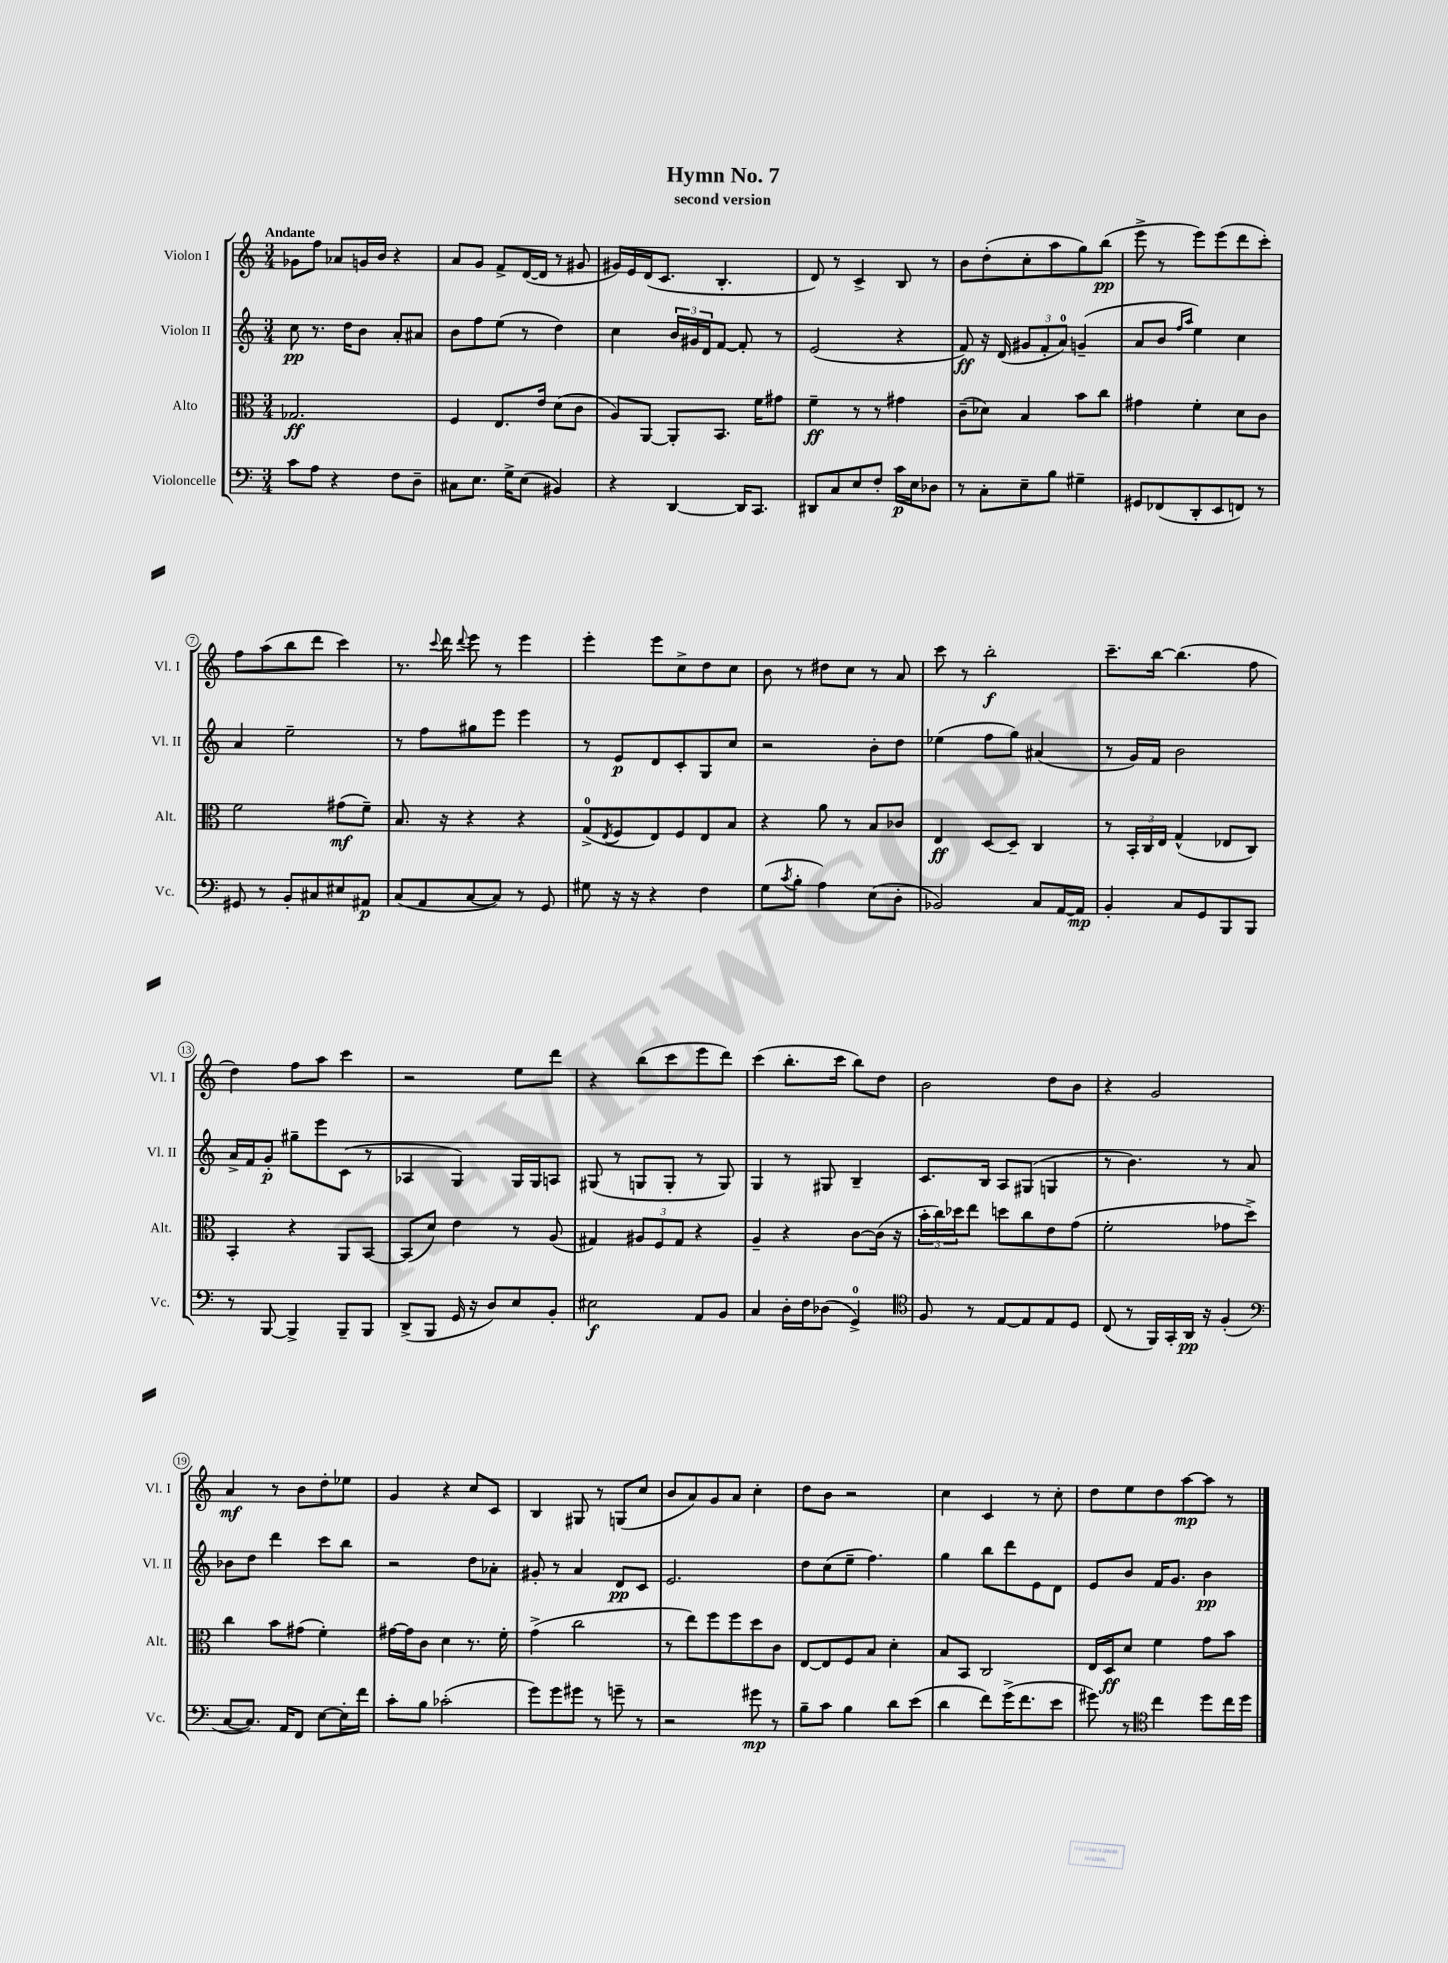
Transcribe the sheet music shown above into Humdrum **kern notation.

**kern	**kern	**kern	**kern
*staff4	*staff3	*staff2	*staff1
*clefF4	*clefC3	*clefG2	*clefG2
*k[]	*k[]	*k[]	*k[]
*M3/4	*M3/4	*M3/4	*M3/4
8c	2.G-	8cc	8g-
8A	.	8.r	8ff
4r	.	.	8a-
.	.	16dd	.
.	.	8b	16g
.	.	.	16b
8F	.	8a'	4r
8D~	.	8a#	.
=	=	=	=
8C#	4F	8b	8a
8.E	.	8ff	8g
.	8.E	(8ee	8f^
16G^	.	.	.
(8E	.	8r	([16d
.	16e	.	16d]
4BB#)	(8d	4dd)	8r
.	8c	.	8g#
=	=	=	=
4r	8A)	4cc	16g#)
.	.	.	16e
.	[8AA	.	(16d
.	.	.	8.c
[4DD	8AA']	24b	.
.	.	24g#	.
.	.	24d	.
.	8.BB	[8f	4.B'
16DD]	.	8f']	.
8.CC	16f	.	.
.	8g#	8r	.
=	=	=	=
8DD#	4f~	(2e	8d)
8C	.	.	8r
8E	8r	.	4c^
8F'	8r	.	.
16c	4g#	4r	8B
16E	.	.	.
8D-	.	.	8r
=	=	=	=
8r	(8c~	8f)	8b
8C'	8d-)	16r	(8dd'
.	.	(16d	.
8E~	4B	12g#	8cc'
.	.	12f'	.
8B	.	.	8aa
.	.	12a)	.
4G#~	8b	(4g~	8gg)
.	8cc	.	(8bb
=	=	=	=
8GG#	4g#	8a	8eee^
(8FF-	.	8b	8r
.	.	16qqff	.
.	.	16qqaa	.
8DD'	4f'	4ee)	8eee)
8EE	.	.	(8eee
8FF)	8d	4cc	8ddd
8r	8c	.	8ccc')
=	=	=	=
8GG#	2f	4a	8ff
8r	.	.	(8aa
8BB'	.	2ee~	8bb
8C#	.	.	8ddd
8E#	(8g#	.	4ccc)
8AA#	8f~)	.	.
=	=	=	=
(8C	8.B	8r	8.r
8AA	.	8ff	.
.	.	.	8qqccc
.	16r	.	16ddd
.	.	.	8qqddd
[8C	4r	8gg#	8eee
8C])	.	8eee	8r
8r	4r	4eee	4eee
8GG	.	.	.
=	=	=	=
8G#	(8G^	8r	4eee'
.	8qE	.	.
16r	8F	8e	.
16r	.	.	.
4r	8E)	8d	8eee
.	8F	8c'	8cc^
4F	8E	8G	8dd
.	8B	8cc	8cc
=	=	=	=
(8G	4r	2r	8b
8qc	.	.	.
8B'	.	.	8r
4A)	8a	.	8dd#
.	8r	.	8cc
(8E	8B	8b'	8r
8D'	8c-	8dd	8a
=	=	=	=
2BB-)	4E	(4ee-	8ccc
.	.	.	8r
.	[8D	8ff	2bb'
.	8D~]	8gg)	.
8C	4C	(4a#	.
[16AA	.	.	.
16AA]	.	.	.
=	=	=	=
4BB'	8r	8r	8.ccc~
.	24BB'	16g)	.
.	24C	.	.
.	.	16f	[16bb
.	24E	.	.
8C	(4G^^	2b	(4.bb]
8GG	.	.	.
8BBB	8E-	.	.
8BBB	8C)	.	8ff
=	=	=	=
8r	4BB'	16a^	4dd)
.	.	16f	.
[8BBB	.	8g'	.
4BBB^]	4r	8gg#~	8ff
.	.	8eee	8aa
8BBB~	8AA	(8c	4ccc
8BBB	[8BB	8r	.
=	=	=	=
(8DD^	(8BB]	4A-	2r
8BBB	8d)	.	.
16GG	4e	4G)	.
16r	.	.	.
8D)	.	.	.
8E	8r	16G	8ee
.	.	16G	.
8BB'	(8A	8A	8ddd
=	=	=	=
2E#	4G#)	(8G#	4r
.	.	8r	.
.	12A#	8G	(8bb
.	12F	.	.
.	.	8G'	8ccc
.	12G#	.	.
8AA	4r	8r	8eee
8BB	.	8G)	8ddd)
=	=	=	=
4C	4A~	4G	(4ccc
16D'	4r	8r	8.bb'
16F	.	.	.
(8D-	.	8G#	.
.	.	.	16ccc
4GG^)	[8c	4B~	8bb)
.	(16c]	.	8dd
.	16r	.	.
=	=	=	=
*clefC4	*	*	*
8F	24b'	8.c	2b
.	24cc)	.	.
.	24dd-	.	.
8r	8ee	.	.
.	.	16B	.
[8E	8dd	8A	.
8E]	8cc	(8G#	.
8E	8e	4G	8dd
8D	(8g	.	8b
=	=	=	=
(8C	2f'	8r	4r
8r	.	4.b)	.
16FF)	.	.	2g
16GG'	.	.	.
16AA	.	.	.
16r	.	.	.
(4F'	8g-	8r	.
.	8dd^)	8a	.
=	=	=	=
*clefF4	*	*	*
[8C	4cc	8b-	4a
8.C])	.	8dd	.
.	8b	4ddd	8r
16AA	.	.	.
8FF	(8g#	.	8b
[8E	4f')	8ccc	8dd'
16E']	.	8bb	8ee-
16f	.	.	.
=	=	=	=
8c'	[16g#	2r	4g
.	16g#]	.	.
8B	8c	.	.
(2c-'	4d	.	4r
.	8.r	8dd	8cc
.	.	8a-'	8c
.	16f'	.	.
=	=	=	=
8g)	(4g^	8g#'	4B
8g	.	8r	.
8g#	2cc	4a	8G#
8r	.	.	8r
8g~	.	8d	(8G
8r	.	8c	8cc
=	=	=	=
2r	8r	2.e	8b
.	8ee)	.	8a)
.	8ff	.	8g
.	8ff	.	8a
8g#	8dd	.	4cc'
8r	8c	.	.
=	=	=	=
8B~	[8E	8dd	8dd
8c	8E]	(8cc	8b
4B	8F	8ee~	2r
.	8B	4.ff)	.
8d	4d'	.	.
(8e	.	.	.
=	=	=	=
4d	8B	4gg	4cc
.	8BB	.	.
8f)	2C	8bb	4c
(16g^	.	8ddd	.
8.f	.	.	.
.	.	8e	8r
8e	.	8d	8cc'
=	=	=	=
8g#)	16E	8e	8dd
.	16D	.	.
8r	8d	8b	8ee
*clefC4	*	*	*
4cc	4f	16f	8dd
.	.	8.g	.
.	.	.	[8aa
8dd	8g	4b	8aa]
16cc	8b	.	8r
16dd	.	.	.
==	==	==	==
*-	*-	*-	*-
